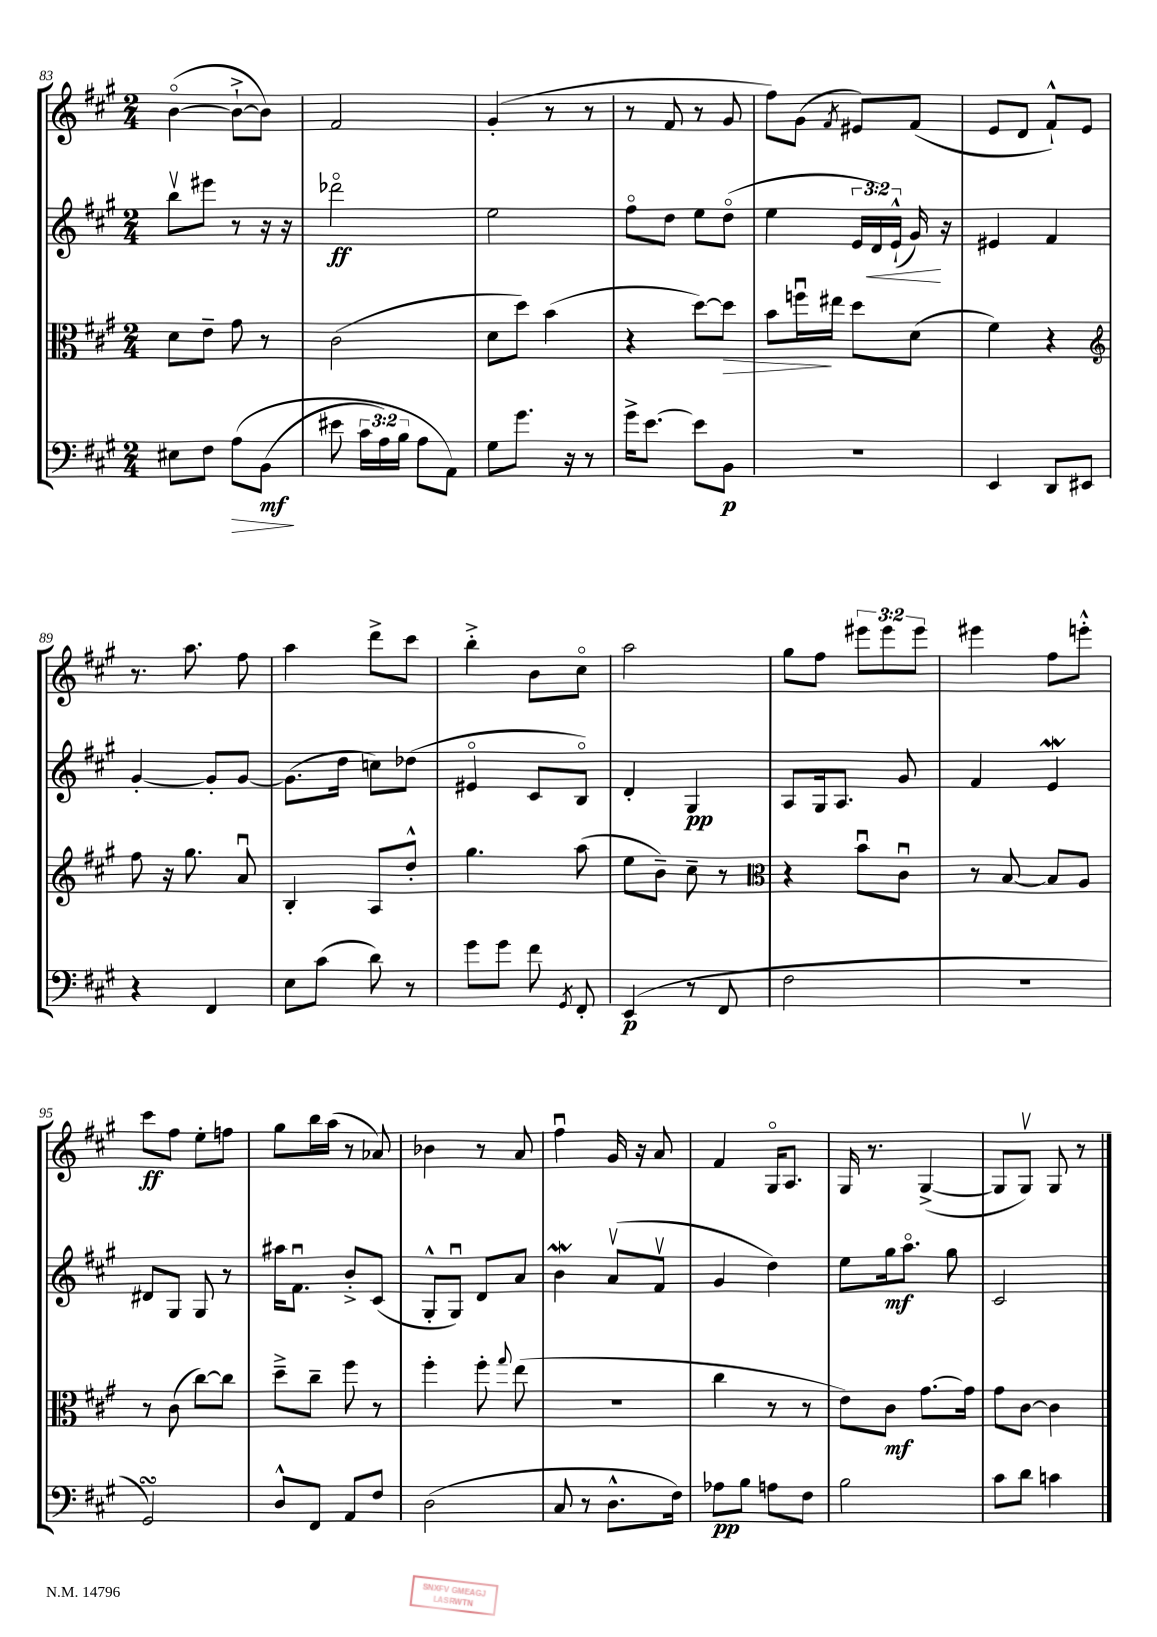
<<
\new StaffGroup <<
\new Staff = "s0" {
    \clef treble \key a \major \numericTimeSignature \time 2/4 \override Staff.TupletNumber.text = #tuplet-number::calc-fraction-text
    \autoBeamOff b'4~\flageolet( b'8[~-!-> b'8]) |
    fis'2 |
    gis'4-.( r8 r8 |
    r8 fis'8 r8 gis'8 |
    fis''8[) gis'8]( \acciaccatura { fis'8 } eis'8[) fis'8]( |
    e'8[ d'8] fis'8[-!-^) e'8] |
    r8. a''8. fis''8 |
    a''4 d'''8[-> cis'''8] |
    b''4-.-> b'8[ cis''8]\flageolet |
    a''2 |
    gis''8[ fis''8] \tuplet 3/2 { eis'''8[ eis'''8 eis'''8] } |
    eis'''4 fis''8[ e'''8]-.-^ |
    cis'''8[\ff fis''8] e''8[-. f''8] |
    gis''8[ b''16 a''16]( r8 aes'8) |
    bes'4 r8 a'8 |
    fis''4\downbow gis'16 r16 a'8 |
    fis'4 gis16[\flageolet a8.] |
    gis16 r8. gis4~->( |
    gis8[ gis8]\upbow) gis8 r8 \bar "|." |
}
\new Staff = "s1" {
    \clef treble \key a \major \numericTimeSignature \time 2/4 \override Staff.TupletNumber.text = #tuplet-number::calc-fraction-text
    \autoBeamOff b''8[\upbow eis'''8] r8 r16 r16 |
    des'''2\flageolet\ff |
    e''2 |
    fis''8[\flageolet d''8] e''8[ d''8]\flageolet( |
    e''4 \tuplet 3/2 { e'16[ d'16\<) e'16]-!-^( } gis'16\!) r16 |
    eis'4 fis'4 |
    gis'4~-. gis'8[-. gis'8]~ |
    gis'8.[( d''16] c''8[) des''8]( |
    eis'4\flageolet cis'8[ b8]\flageolet) |
    d'4-. gis4\pp |
    a8[ gis16 a8.] gis'8 |
    fis'4 e'4\mordent |
    dis'8[ gis8] gis8 r8 |
    ais''16[ fis'8.]\downbow b'8[-.-> cis'8]( |
    gis8[-.-^ gis8]\downbow) d'8[ a'8] |
    b'4\mordent a'8[\upbow( fis'8]\upbow |
    gis'4 d''4) |
    e''8[ gis''16\mf a''8.]\flageolet gis''8 |
    cis'2 \bar "|." |
}
\new Staff = "s2" {
    \clef alto \key a \major \numericTimeSignature \time 2/4
    \autoBeamOff d'8[ e'8]-- gis'8 r8 |
    cis'2( |
    d'8[ d''8]) b'4( |
    r4 d''8[~) d''8]\> |
    b'8[ f''16\downbow\! eis''16] d''8[ d'8]( |
    fis'4) r4 |
    \clef treble fis''8 r16 gis''8. a'8\downbow |
    b4-. a8[ d''8]-.-^ |
    gis''4. a''8( |
    e''8[ b'8]--) cis''8-- r8 |
    \clef alto r4 b'8[\downbow cis'8]\downbow |
    r8 b8~ b8[ a8] |
    r8 cis'8( cis''8[~) cis''8] |
    d''8[---> cis''8]-- fis''8 r8 |
    fis''4-. fis''8-. \appoggiatura { gis''8 } e''8( |
    R2 |
    cis''4 r8 r8 |
    e'8[) cis'8]\mf gis'8.[~ gis'16] |
    gis'8[ cis'8]~ cis'4 \bar "|." |
}
\new Staff = "s3" {
    \clef bass \key a \major \numericTimeSignature \time 2/4 \override Staff.TupletNumber.text = #tuplet-number::calc-fraction-text
    \autoBeamOff eis8[ fis8] a8[\>\( b,8]\mf\!( |
    eis'8 \tuplet 3/2 { cis'16[ a16) b16] } a8[ a,8]\) |
    gis8[ gis'8.] r16 r8 |
    gis'16[-> e'8.]~ e'8[ b,8]\p |
    r2 |
    e,4 d,8[ eis,8] |
    r4 fis,4 |
    e8[ cis'8]( d'8) r8 |
    gis'8[ gis'8] fis'8 \acciaccatura { gis,8 } fis,8-. |
    e,4\p( r8 fis,8 |
    fis2 |
    r2 |
    gis,2\turn) |
    d8[-^ fis,8] a,8[ fis8] |
    d2( |
    cis8 r8 d8.[-^ fis16]) |
    aes8[\pp b8] a8[ fis8] |
    b2 |
    cis'8[ d'8] c'4 \bar "|." |
}
>>
>>
\layout { \context { \Score currentBarNumber = #83 } }
